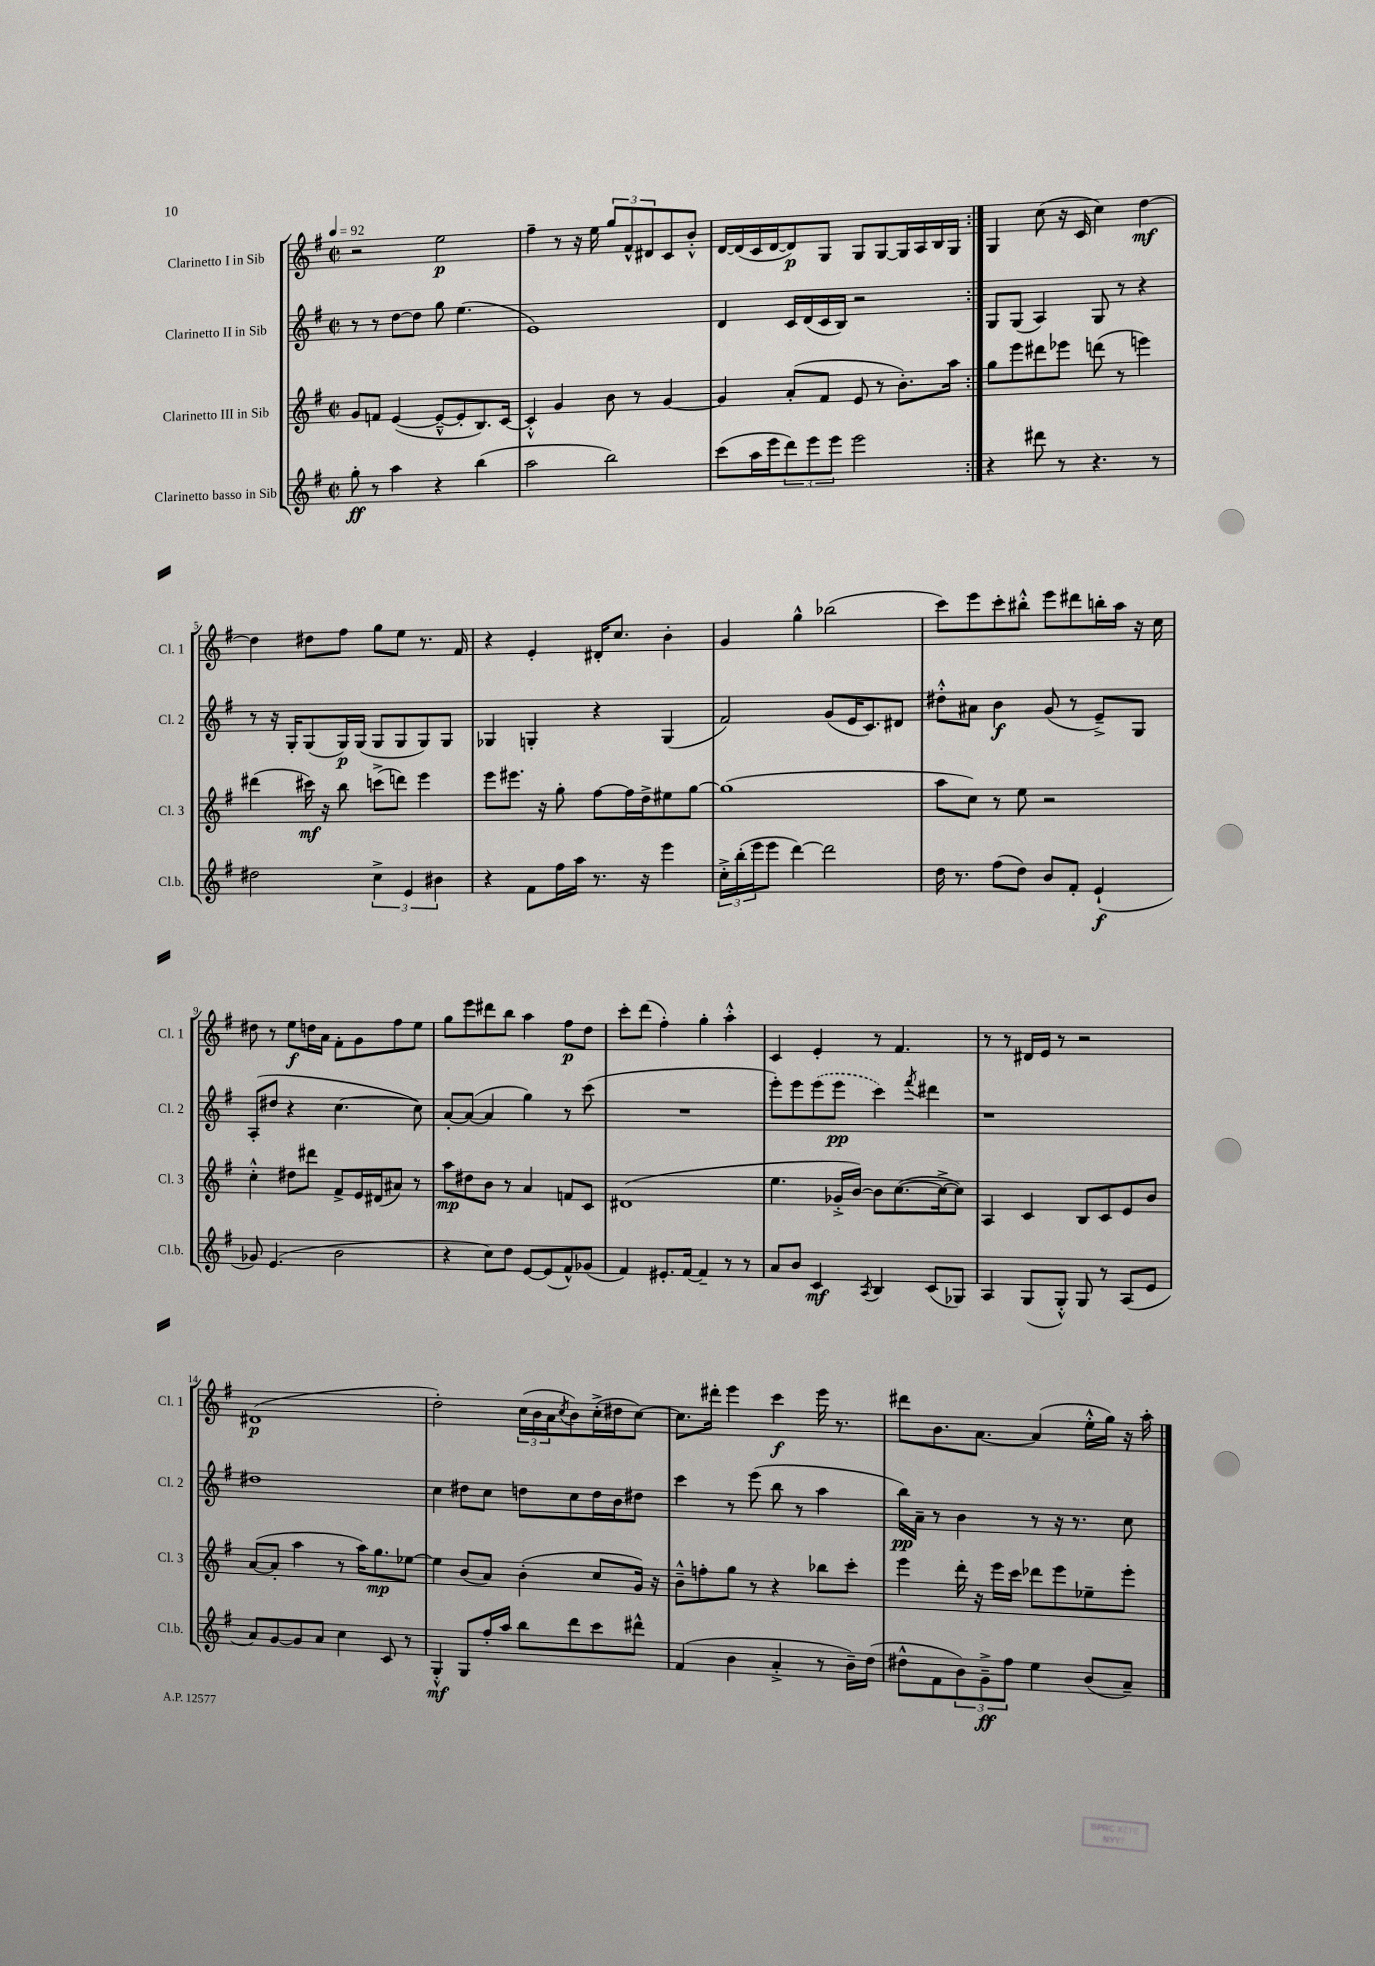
<<
\new StaffGroup <<
\new Staff = "s0" \with { instrumentName = "Clarinetto I in Sib" shortInstrumentName = "Cl. 1" } {
    \clef treble \key g \major \defaultTimeSignature \time 2/2 \tempo 4 = 92
    \repeat volta 2 { r2 e''2\p |
    fis''4-- r8 r16 e''16 \tuplet 3/2 { g''8 fis'8-^ dis'8 } c'8 b'8-.-^ |
    d'16~ d'16( c'16 d'16~ d'8\p) g8 g8 g8~ g16 a16 b16 g16 | }
    g4 c''8( r16 c'16 c''4) d''4~\mf |
    d''4 dis''8 fis''8 g''8 e''8 r8. fis'16 |
    r4 e'4-. dis'16-. c''8. b'4-. |
    g'4 g''4-^ bes''2( |
    c'''8) e'''8 c'''8-. bis''8-.-^ e'''8 dis'''8 b''16-. a''16 r16 c''16 |
    dis''8 r8 e''8\f d''16 a'16 fis'8-. g'8 fis''8 e''8 |
    g''8 e'''8 dis'''8 b''8 a''4 fis''8\p d''8 |
    c'''8-. d'''8( fis''4-.) g''4-. a''4-.-^ |
    c'4 e'4-. r8 fis'4. |
    r8 r8 dis'16 e'16 r8 r2 |
    dis'1\p( |
    d''2-.) \tuplet 3/2 { c''16( b'16 a'16 } \acciaccatura { c''8 } b'8) c''16-.->( dis''16 c''8~) |
    c''8. dis'''16-. e'''4 c'''4\f e'''16 r8. |
    dis'''8 b'8. a'8.~ a'4( e''16-.-^ g''16) r16 a''16-. \bar "|." |
}
\new Staff = "s1" \with { instrumentName = "Clarinetto II in Sib" shortInstrumentName = "Cl. 2" } {
    \clef treble \key g \major \defaultTimeSignature \time 2/2
    \repeat volta 2 { r8 r8 d''8~ d''8 g''8 e''4.( |
    e'1) |
    d'4 c'16 d'16( c'16 b16) r2 | }
    g8 g8( a4) g8 r8 r4 |
    r8 r16 g16-. g8( g16\p) g16( g8 g8 g8) g8 |
    ges4 g4-. r4 g4( |
    fis'2) g'8( e'16 c'8.) dis'8 |
    dis''8-.-^ ais'8 b'4\f g'8( r8 e'8--->) g8 |
    a8-.( dis''8 r4 c''4.~ c''8) |
    a'8~-. a'8~( a'4 g''4) r8 c'''8( |
    R1 |
    e'''8-.) e'''8 \once \slurDashed e'''8( e'''8\pp c'''4) \acciaccatura { fis'''8 } dis'''4 |
    r1 |
    dis''1 |
    c''4 dis''8 c''8 d''8 c''8 d''16 b'16 dis''8 |
    c'''4 r8 e'''8( b''8 r8 a''4 |
    b''16\pp) a'16-- r8 b'4 r8 r16 r8. c''8 \bar "|." |
}
\new Staff = "s2" \with { instrumentName = "Clarinetto III in Sib" shortInstrumentName = "Cl. 3" } {
    \clef treble \key g \major \defaultTimeSignature \time 2/2
    \repeat volta 2 { g'8 f'8 e'4~( e'8~---^ e'8-. b8.) c'16~ |
    c'4-.-^ g'4 b'8 r8 g'4~ |
    g'4 a'8-.( fis'8 e'8 r8 b'8.-.) a''16 | }
    g''8 e'''8 dis'''8 ees'''8 d'''8( r8 e'''4) |
    dis'''4( cis'''16\mf) r16 b''8 c'''8->( d'''8) e'''4 |
    e'''8 eis'''8. r16 g''8-. fis''8~ fis''16 d''16-> eis''8 g''8~ |
    g''1( |
    a''8 c''8) r8 e''8 r2 |
    c''4-.-^ dis''8 dis'''8 fis'8-> e'16 dis'16( ais'8) r8 |
    a''8\mp dis''8 b'8 r8 a'4 f'8 c'8 |
    dis'1( |
    e''4. ges'16-.-> b'16~) b'8 c''8.~( c''16~-> c''8) |
    a4 c'4 b8 c'8 e'8 b'8 |
    a'8~( a'8-. a''4 r8 a''16) g''8.\mp ees''8~ |
    ees''4 b'8( a'8) b'4-.( c''8 g'16) r16 |
    b'8---^ f''8-. g''8 r8 r4 bes''8 c'''8-. |
    e'''4 d'''16-. r16 e'''16 c'''16 des'''8 e'''8 ees''8-- e'''8-. \bar "|." |
}
\new Staff = "s3" \with { instrumentName = "Clarinetto basso in Sib" shortInstrumentName = "Cl.b." } {
    \clef treble \key g \major \defaultTimeSignature \time 2/2
    \repeat volta 2 { g''8-.\ff r8 a''4 r4 b''4( |
    a''2 b''2) |
    c'''8( a''16 e'''16 \tuplet 3/2 { d'''8) e'''8 e'''8 } e'''2 | }
    r4 dis'''8 r8 r4. r8 |
    dis''2 \tuplet 3/2 { c''4-> e'4 bis'4 } |
    r4 fis'8 fis''16 a''16 r8. r16 e'''4 |
    \tuplet 3/2 { c''16-.-> b''16-.( e'''16 } e'''8 d'''4~) d'''2 |
    d''16 r8. fis''8( d''8) b'8 fis'8-. e'4-!\f( |
    ges'8) e'4.( b'2 |
    r4 c''8) d''8 e'8~ e'8( fis'8-^) ges'8( |
    fis'4) eis'8.-. fis'16~ fis'4-- r8 r8 |
    a'8 b'8 c'4\mf \acciaccatura { a8 } b4 c'8( ges8) |
    a4 g8( g8-.-^) g8 r8 a8( e'8 |
    a'8) g'8~ g'8 a'8 c''4 c'8 r8 |
    g4-.-^\mf g8 fis''16-. a''16 b''8 d'''8 c'''8 dis'''8-^ |
    fis'4( b'4 a'4-.-> r8 b'16--) d''16( |
    dis''8-^ fis'8 \tuplet 3/2 { b'8) g'8--->\ff fis''8 } e''4 b'8( a'8--) \bar "|." |
}
>>
>>
